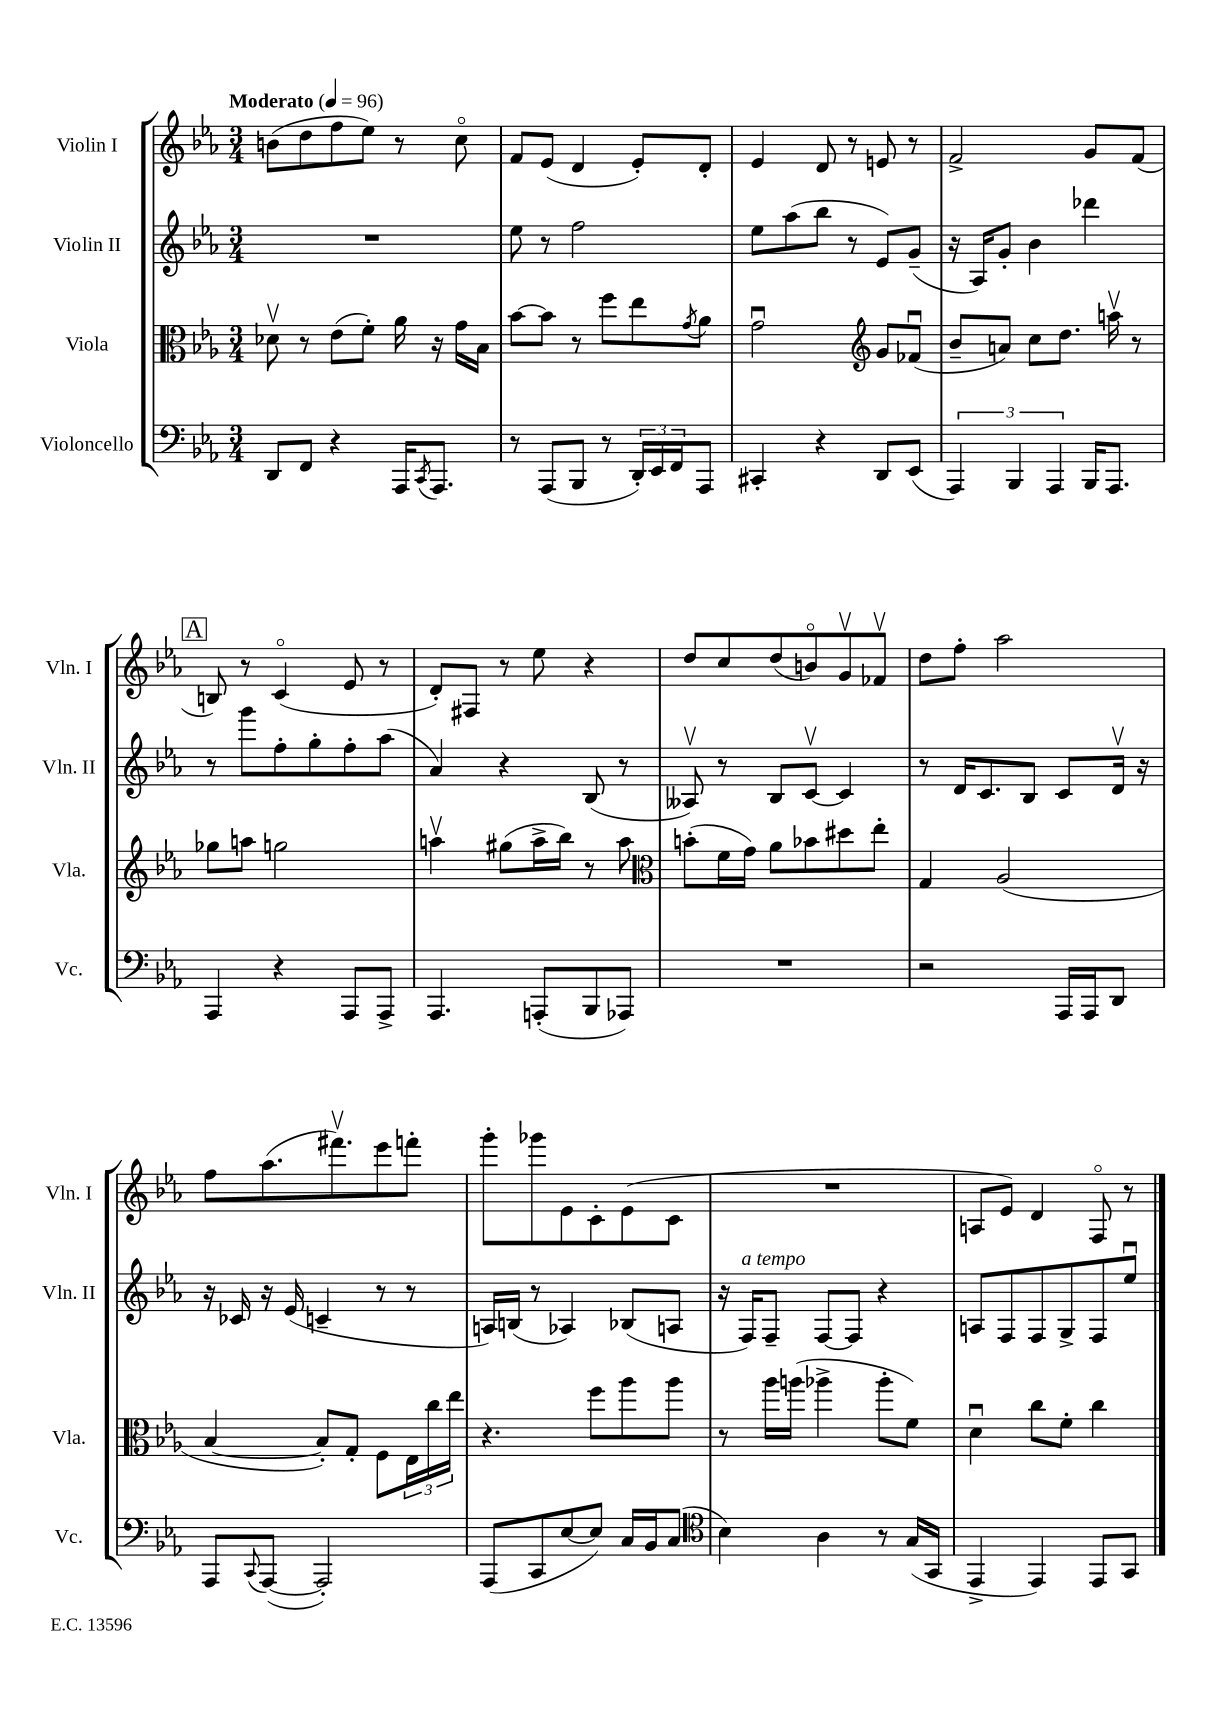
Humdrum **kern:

**kern	**kern	**kern	**kern
*staff4	*staff3	*staff2	*staff1
*clefF4	*clefC3	*clefG2	*clefG2
*k[b-e-a-]	*k[b-e-a-]	*k[b-e-a-]	*k[b-e-a-]
*M3/4	*M3/4	*M3/4	*M3/4
*MM96	*MM96	*MM96	*MM96
8DD	8d-v	2.r	(8b
8FF	8r	.	8dd
4r	(8e-	.	8ff
.	8f')	.	8ee-)
16AAA-	16a-	.	8r
8qCC	.	.	.
8.AAA-	16r	.	.
.	16g	.	8cco
.	16B-	.	.
=	=	=	=
8r	[8b-	8ee-	8f
(8AAA-	8b-]	8r	(8e-
8BBB-	8r	2ff	4d
8r	8ff	.	.
24DD')	8ee-	.	8e-')
24EE-	.	.	.
24FF	.	.	.
.	8qg	.	.
8AAA-	8a-	.	8d'
=	=	=	=
4CC#'	2gu	8ee-	4e-
.	.	(8aa-	.
4r	.	8bb-	8d
.	.	8r	8r
*	*clefG2	*	*
8DD	8g	8e-)	8e
(8EE-	(8f-u	(8g~	8r
=	=	=	=
6AAA-)	8b-~	16r	2f^
.	.	16A-)	.
.	8a)	8g'	.
6BBB-	.	.	.
.	8cc	4b-	.
6AAA-	.	.	.
.	8.dd	.	.
16BBB-	.	4ddd-	8g
8.AAA-	16aav	.	.
.	8r	.	(8f
=	=	=	=
4AAA-	8gg-	8r	8B)
.	8aa	8ggg	8r
4r	2gg	8ff'	(4co
.	.	8gg'	.
8AAA-	.	8ff'	8e-
8AAA-^	.	(8aa-	8r
=	=	=	=
4.AAA-	4aav	4a-)	8d')
.	.	.	8F#
.	(8gg#	4r	8r
(8AAA'	16aa^	.	8ee-
.	16bb-)	.	.
8BBB-	8r	(8B-	4r
8AAA-)	8aa	8r	.
=	=	=	=
*	*clefC3	*	*
2.r	(8b'	8A--v)	8dd
.	16f	8r	8cc
.	16g)	.	.
.	8a-	8B-	(8dd
.	8b-	[8cv	8bo)
.	8dd#	4c]	8gv
.	8ee-'	.	8f-v
=	=	=	=
2r	4G	8r	8dd
.	.	16d	8ff'
.	.	8.c	.
.	(2A-	.	2aa-
.	.	8B-	.
16AAA-	.	8c	.
16AAA-	.	.	.
8DD	.	16dv	.
.	.	16r	.
=	=	=	=
8AAA-	[4B-	16r	8ff
.	.	16c-	.
8qqCC	.	.	.
([8AAA-	.	16r	(8.aa-
.	.	(16e-	.
2AAA-'])	8B-'])	4c~	.
.	.	.	8.fff#v)
.	8G'	.	.
.	8F	8r	8eee-
.	24E-	8r	8fff'
.	24cc	.	.
.	24ee-	.	.
=	=	=	=
(8AAA-	4.r	16A)	8ggg'
.	.	(16B	.
8CC	.	8r	8ggg-
[8E-	.	4A-)	8e-
8E-])	8ff	.	8c'
16C	8aa-	(8B-	(8e-
16BB-	.	.	.
(8C	8aa-	8A	8c
=	=	=	=
*clefC4	*	*	*
4B-)	8r	16r	2.r
.	.	16F)	.
.	16aa-	8F~	.
.	(16aa	.	.
4A-	4aa-^	[8F	.
.	.	8F]	.
8r	8aa-'	4r	.
(16G	8f)	.	.
16GG	.	.	.
=	=	=	=
4EE-^	4du	8A	8A
.	.	8F	8e-)
4EE-)	8cc	8F	4d
.	8f'	8G^	.
8EE-	4cc	8F	8Fo
8GG	.	8ee-u	8r
==	==	==	==
*-	*-	*-	*-
